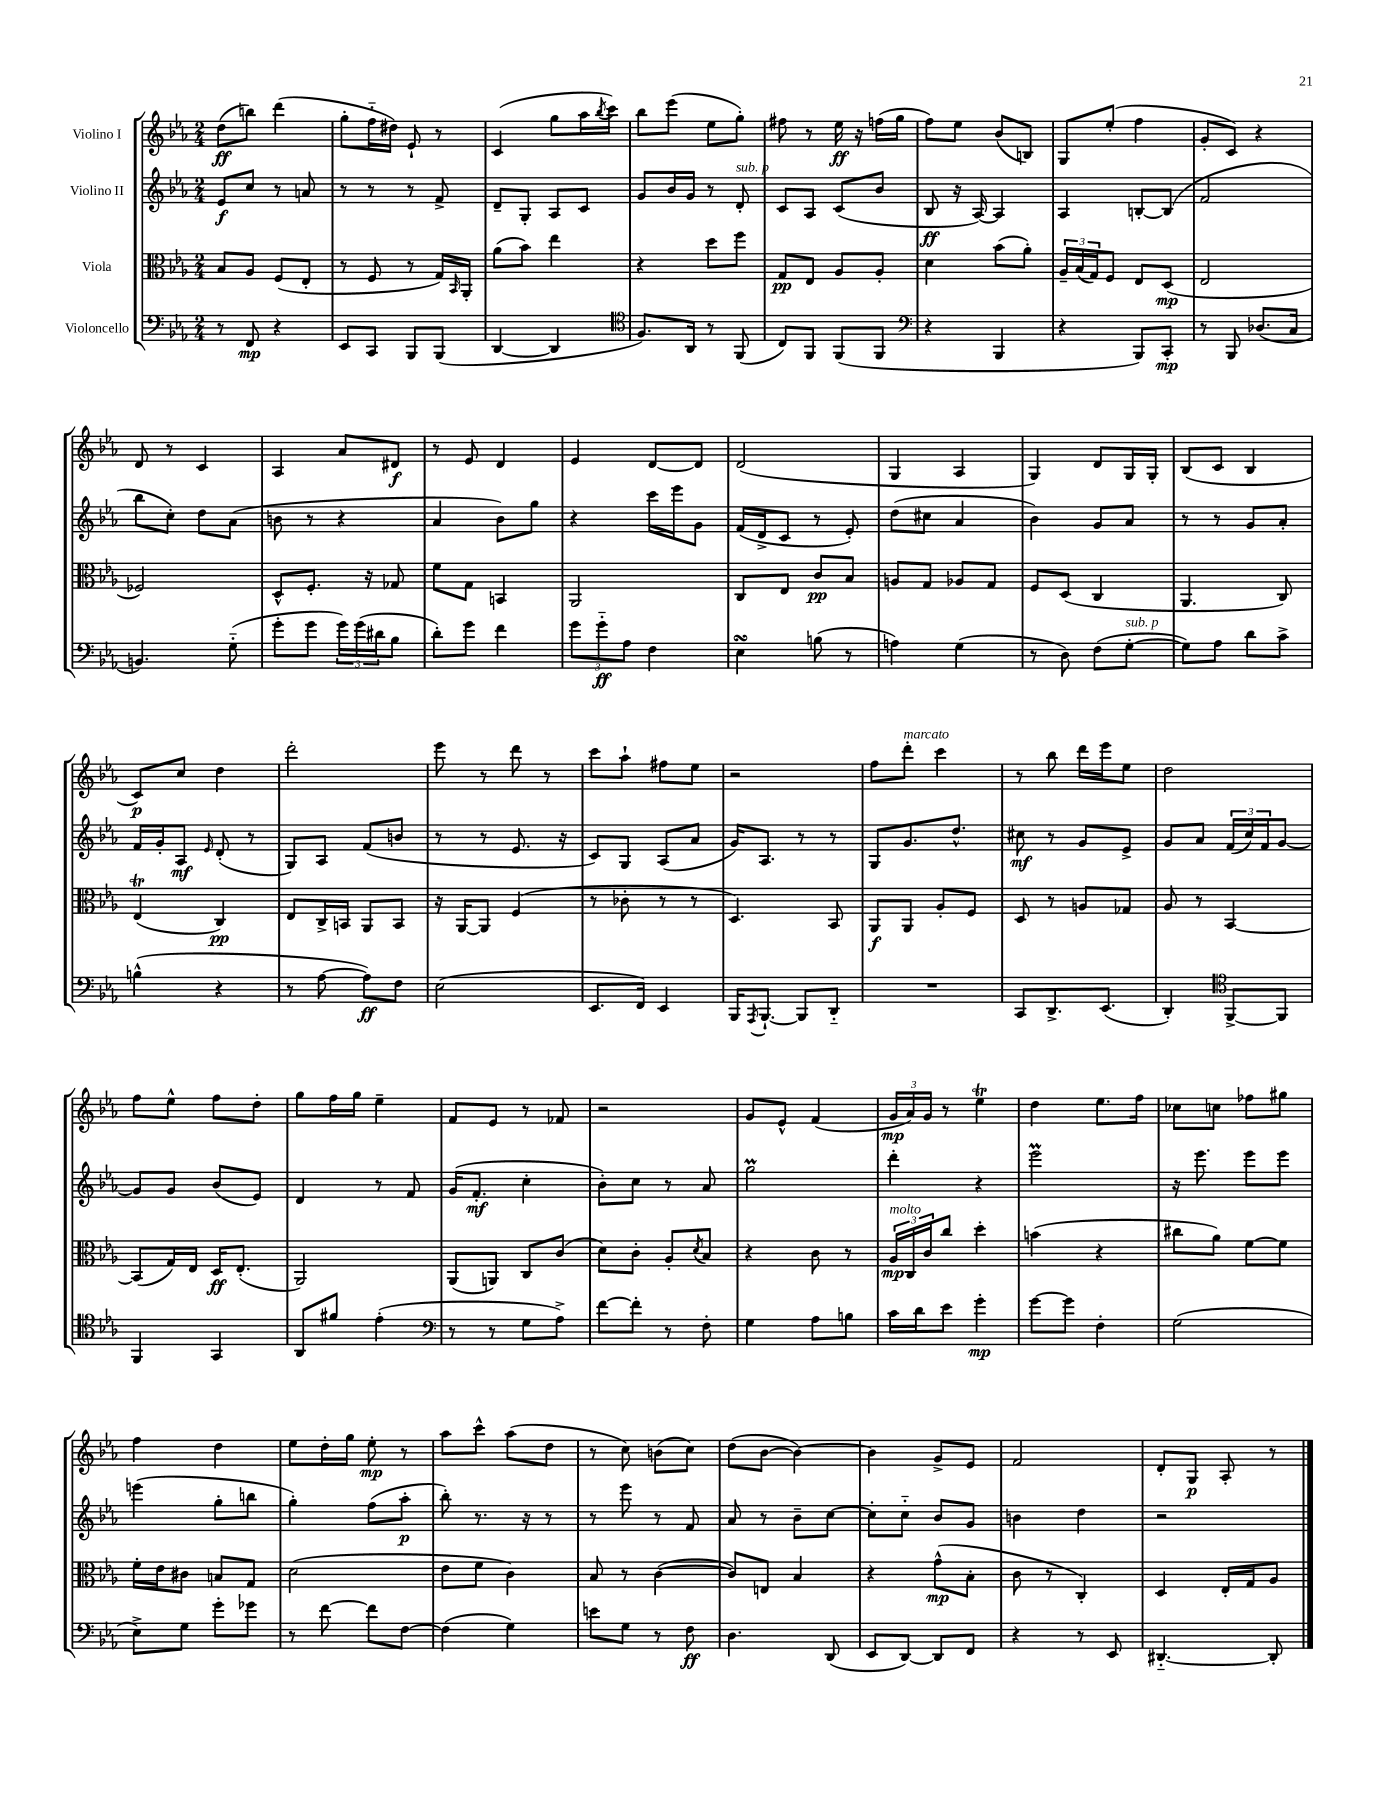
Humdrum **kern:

**kern	**kern	**kern	**kern
*staff4	*staff3	*staff2	*staff1
*clefF4	*clefC3	*clefG2	*clefG2
*k[b-e-a-]	*k[b-e-a-]	*k[b-e-a-]	*k[b-e-a-]
*M2/4	*M2/4	*M2/4	*M2/4
8r	8B-	8e-	(8dd
8FF	8A-	8cc	8bb)
4r	(8F	8r	(4ddd
.	8E-'	8a	.
=	=	=	=
8EE-	8r	8r	8gg'
8CC	8F	8r	16ff'~
.	.	.	16dd#)
8BBB-	8r	8r	8e-`
(8BBB-	16G)	8f^	8r
.	16qqBB-	.	.
.	16AA-'	.	.
=	=	=	=
[4DD	(8a-	8d~	(4c
.	8b-)	8G'	.
4DD]	4ee-	8A-	8gg
.	.	8c	16aa-
.	.	.	8qbb-
.	.	.	16ccc)
=	=	=	=
*clefC4	*	*	*
8.F)	4r	8g	8bb-
.	.	16b-	(8eee-
16AA-	.	16g	.
8r	8dd	8r	8ee-
(8FF	8ff	8d'	8gg')
=	=	=	=
8C)	8G	8c	8ff#
8FF	8E-	8A-	8r
(8FF	8A-	(8c	16ee-
.	.	.	16r
8FF	8A-'	8b-	(16ff
.	.	.	16gg
=	=	=	=
*clefF4	*	*	*
4r	4d	8B-	8ff)
.	.	16r	8ee-
.	.	[16A-)	.
4BBB-	(8b-	4A-]	(8b-
.	8a-')	.	8B)
=	=	=	=
4r	24A-~	4A-	8G
.	(24B-	.	.
.	24G)	.	.
.	8F	.	(8ee-'
8BBB-)	8E-	[8B'	4ff
8CC'	(8D	(8B]	.
=	=	=	=
8r	2E-	2f	8g'
8BBB-	.	.	8c)
(8.D-	.	.	4r
16C	.	.	.
=	=	=	=
4.BB)	2F-)	8bb-	8d
.	.	8cc')	8r
.	.	8dd	4c
(8G'~	.	(8a-	.
=	=	=	=
8g'	8D^^	8b	4A-
8g	8.F'	8r	.
24g)	.	4r	8a-
(24g	.	.	.
.	16r	.	.
24d#	.	.	.
8B-	8G-	.	8d#
=	=	=	=
8d')	8f	4a-	8r
8g	8G	.	8e-
4f	4BB	8b-)	4d
.	.	8gg	.
=	=	=	=
12g	2AA-	4r	4e-
12g'~	.	.	.
12A-	.	.	.
4F	.	16ccc	[8d
.	.	16eee-	.
.	.	8g	8d]
=	=	=	=
4E-	8C	(16f	(2d
.	.	16d^	.
.	8E-	8c	.
(8B	8c	8r	.
8r	8B-	8e-')	.
=	=	=	=
4A)	8A	(8dd	4G
.	8G	8cc#	.
(4G	8A-	4a-	4A-
.	8G	.	.
=	=	=	=
8r	8F	4b-)	4G)
8D)	(8D	.	.
(8F	4C	8g	8d
[8G'	.	8a-	16G
.	.	.	16G'
=	=	=	=
8G])	4.AA-	8r	(8B-
8A-	.	8r	8c
8d	.	8g	4B-
8c^	8C)	8a-'	.
=	=	=	=
(4B^^	(4E-	16f	8c)
.	.	16g'	.
.	.	8A-	8cc
.	.	16qqe-	.
4r	4C)	(8d'	4dd
.	.	8r	.
=	=	=	=
8r	8E-	8G)	2ddd'
[8A-	16C^	8A-	.
.	16BB	.	.
8A-])	8AA-	(8f	.
8F	8BB	8b	.
=	=	=	=
(2E-	16r	8r	8eee-
.	[16AA-	.	.
.	8AA-]	8r	8r
.	(4F	8.e-	8ddd
.	.	.	8r
.	.	16r	.
=	=	=	=
8.EE-	8r	8c)	8ccc
.	8c-'	8G	8aa-`
16FF)	.	.	.
4EE-	8r	(8A-	8ff#
.	8r	8a-	8ee-
=	=	=	=
16BBB-	4.D)	16g)	2r
8qAAA-	.	.	.
[8.BBB-`	.	8.A-	.
8BBB-]	.	8r	.
8DD'~	8BB-	8r	.
=	=	=	=
2r	8AA-	8G	8ff
.	8AA-	8.g	8ddd'
.	8A-'	.	4ccc
.	.	8.dd^^	.
.	8F	.	.
=	=	=	=
8CC	8D	8cc#	8r
8.DD^	8r	8r	8bb-
.	8A	8g	16ddd
(8.EE-	.	.	16eee-
.	8G-	8e-^	8ee-
=	=	=	=
4DD')	8A-	8g	2dd
.	8r	8a-	.
*clefC4	*	*	*
[8FF^	[4BB-	(24f	.
.	.	24cc)	.
.	.	24f	.
8FF]	.	[8g	.
=	=	=	=
4FF	(8BB-]	8g]	8ff
.	16G)	8g	8ee-^^
.	16E-	.	.
4GG	16D	(8b-	8ff
.	(8.E-'	.	.
.	.	8e-)	8dd'
=	=	=	=
8AA-	2AA-)	4d	8gg
8f#	.	.	16ff
.	.	.	16gg
(4e-'	.	8r	4ee-~
.	.	8f	.
=	=	=	=
*clefF4	*	*	*
8r	(8AA-	(16g	8f
.	.	8.f'	.
8r	8AA)	.	8e-
8G	8C	4cc'	8r
8A-^)	(8c	.	8f-
=	=	=	=
[8f	8d)	8b-')	2r
8f']	8c'	8cc	.
8r	8A-'	8r	.
.	8qd	.	.
8F'	8B-	8a-	.
=	=	=	=
4G	4r	2gg	8g
.	.	.	8e-^^
8A-	8c	.	(4f
8B	8r	.	.
=	=	=	=
16c	24A-	4ddd'	24g
.	24C	.	24a-)
16d	.	.	.
.	24c	.	24g
8e-	8cc	.	8r
4g'	4dd'	4r	4ee-
=	=	=	=
[8g	(4b	2eee-	4dd
8g]	.	.	.
4F'	4r	.	8.ee-
.	.	.	16ff
=	=	=	=
(2G	8cc#	16r	8cc-
.	.	8.eee-	.
.	8a-)	.	8cc
.	[8f	8eee-	8ff-
.	8f]	8eee-	8gg#
=	=	=	=
8E-^)	16f'	(4eee	4ff
.	16e-	.	.
8G	8c#	.	.
8g'	8B	8gg'	4dd
8g-	8G	8bb	.
=	=	=	=
8r	(2d	4gg')	8ee-
[8f	.	.	16dd'
.	.	.	16gg
8f]	.	(8ff	8ee-'
[8F	.	8aa-'	8r
=	=	=	=
(4F]	8e-	8bb-')	8aa-
.	8f	8.r	8ccc^^
4G)	4c)	.	(8aa-
.	.	16r	.
.	.	8r	8dd
=	=	=	=
8e	8B-	8r	8r
8G	8r	8eee-	8cc)
8r	([4c	8r	(8b
8F	.	8f	8cc)
=	=	=	=
4.D	8c])	8a-	(8dd
.	8E	8r	[8b-
.	4B-	8b-~	4b-_)
(8DD	.	[8cc	.
=	=	=	=
8EE-	4r	8cc']	4b-]
[8DD)	.	8cc'~	.
8DD]	(8g^^	8b-	8g^
8FF	8B-'	8g	8e-
=	=	=	=
4r	8c	4b	2f
.	8r	.	.
8r	4C')	4dd	.
8EE-	.	.	.
=	=	=	=
[4.DD#'~	4D	2r	8d'
.	.	.	8G
.	16E-'	.	8A-'
.	16G	.	.
8DD#']	8A-	.	8r
==	==	==	==
*-	*-	*-	*-
